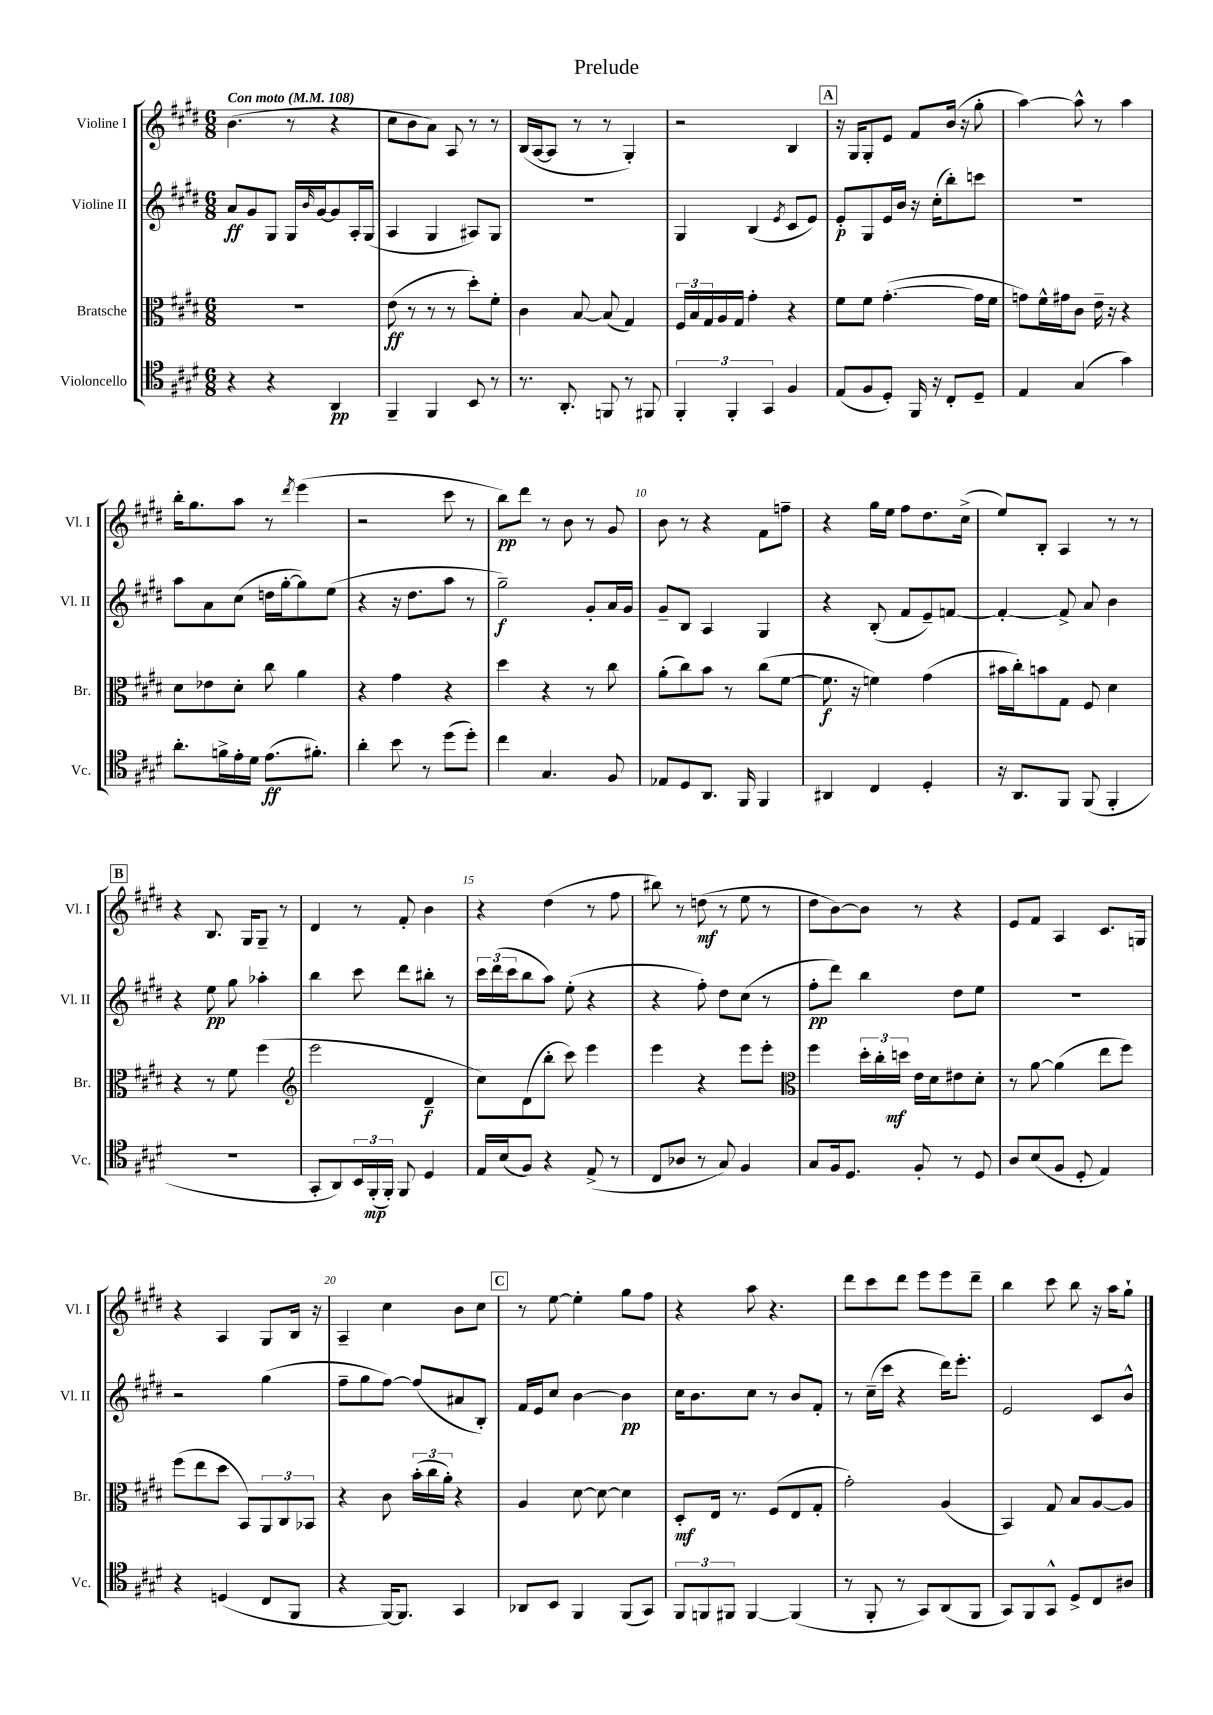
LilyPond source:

\header { title = "Prelude" }
<<
\new StaffGroup <<
\new Staff = "s0" \with { instrumentName = "Violine I" shortInstrumentName = "Vl. I" } {
    \clef treble \key e \major \numericTimeSignature \time 6/8 \tempo "Con moto" 4 = 108
    b'4.( r8 r4 |
    cis''8 b'8 a'8) a8 r8 r8 |
    b16( a16~ a8 r8 r8 gis4-.) |
    r2 b4 |
    \mark \markup { \box "A" } r16 gis16 gis8-. e'8 fis'8 b'16( r16 gis''8-. |
    a''4~) a''8-^ r8 a''4 |
    b''16-. gis''8. a''8 r8 \acciaccatura { dis'''8 } e'''4( |
    r2 cis'''8 r8 |
    b''8\pp) dis'''8 r8 b'8 r8 gis'8 |
    b'8 r8 r4 fis'8 f''8-- |
    r4 gis''16 e''16 fis''8 dis''8. cis''16->( |
    e''8) b8-. a4 r8 r8 |
    \mark \markup { \box "B" } r4 b8. gis16 gis8-- r8 |
    dis'4 r8 fis'8-. b'4 |
    r4 dis''4( r8 fis''8 |
    bis''8) r8 d''8\mf( r8 e''8 r8 |
    dis''8 b'8~) b'8 r8 r4 |
    e'8 fis'8 a4 cis'8. g16 |
    r4 a4 gis8 b16 r16 |
    a4-- cis''4 b'8 cis''8 |
    \mark \markup { \box "C" } r8 e''8~ e''4-. gis''8 fis''8 |
    r4 a''8 r4. |
    dis'''8 cis'''8 dis'''8 e'''8 e'''8 dis'''8-- |
    b''4 cis'''8 b''8 r16 a''16 gis''8-! \bar "|." |
}
\new Staff = "s1" \with { instrumentName = "Violine II" shortInstrumentName = "Vl. II" } {
    \clef treble \key e \major \numericTimeSignature \time 6/8
    a'8\ff gis'8 gis8 gis16 \grace { b'16 } gis'16~ gis'8 a16-. gis16( |
    a4 gis4 ais8) gis8 |
    R2. |
    gis4 b4( \acciaccatura { e'8 } cis'8 e'8) |
    \mark \markup { \box "A" } e'8-.\p gis8 e'16 b'16 r16 cis''16-.( b''8-.) c'''8 |
    R2. |
    a''8 a'8 cis''8( d''16 gis''16~-. gis''8) e''8( |
    r4 r16 dis''8. a''8 r8 |
    gis''2--\f) gis'8-. a'16 gis'16 |
    gis'8-- b8 a4 gis4 |
    r4 b8-.( fis'8 e'8--) f'8~ |
    f'4~-. f'8-> a'8 b'4 |
    \mark \markup { \box "B" } r4 e''8\pp gis''8 aes''4-. |
    b''4 cis'''8 dis'''8 bis''8-. r8 |
    \tuplet 3/2 { cis'''16 dis'''16( cis'''16 } b''8 a''8) e''8-.( r4 |
    r4 fis''8-.) dis''8 cis''8( r8 |
    fis''8-.\pp dis'''8) b''4 dis''8 e''8 |
    R2. |
    r2 gis''4( |
    fis''8-- gis''8 fis''8~) fis''8( ais'8 b8-.) |
    \mark \markup { \box "C" } fis'16 e'16 cis''8 b'4~ b'4\pp |
    cis''16 b'8. cis''8 r8 b'8 fis'8-. |
    r8 cis''16--( cis'''16 r4 dis'''16) e'''8.-. |
    e'2 cis'8 b'8-^ \bar "|." |
}
\new Staff = "s2" \with { instrumentName = "Bratsche" shortInstrumentName = "Br." } {
    \clef alto \key e \major \numericTimeSignature \time 6/8
    r2. |
    e'8\ff( r8 r8 r8 dis''8-.) fis'8-. |
    cis'4 b8~ b8( gis4) |
    \tuplet 3/2 { fis16 b16 gis16 } a16 gis16 gis'4-. r4 |
    \mark \markup { \box "A" } fis'8 fis'8 gis'4.~-.( gis'16 fis'16 |
    g'8) fis'16-^ gis'16 cis'8 e'16-- r16 r4 |
    dis'8 ees'8 dis'8-. cis''8 a'4 |
    r4 gis'4 r4 |
    dis''4 r4 r8 cis''8 |
    a'8-.( cis''8) b'8 r8 cis''8( fis'8~ |
    fis'8.\f r16 f'4) gis'4( |
    bis'16 cis''16-.) b'8 gis8 fis8 dis'4 |
    \mark \markup { \box "B" } r4 r8 fis'8 fis''4( |
    \clef treble e'''2 dis'4--\f |
    cis''8) dis'8( b''8-. cis'''8) e'''4 |
    e'''4 r4 e'''8 e'''8-. |
    \clef alto fis''4 \tuplet 3/2 { dis''16-. cis''16-. d''16\mf } e'16 dis'16 eis'8 dis'8-. |
    r8 a'8~ a'4( e''8 fis''8) |
    fis''8( e''8 dis''8 b,8) \tuplet 3/2 { a,8 cis8 bes,8 } |
    r4 cis'8 \tuplet 3/2 { b'16-.( cis''16 a'16-.) } r4 |
    \mark \markup { \box "C" } a4 dis'8~ dis'8~ dis'4 |
    dis8-.\mf e16 r8. fis8( e8 gis8-. |
    gis'2-.) a4( |
    b,4) gis8 b8 a8~ a8 \bar "|." |
}
\new Staff = "s3" \with { instrumentName = "Violoncello" shortInstrumentName = "Vc." } {
    \clef tenor \key e \major \numericTimeSignature \time 6/8
    r4 r4 a,4\pp |
    fis,4-- fis,4 b,8 r8 |
    r8. a,8.-. f,8 r8 fis,8 |
    \tuplet 3/2 { fis,4-. fis,4-. gis,4 } fis4 |
    \mark \markup { \box "A" } e8( fis8 dis8-.) fis,16 r16 cis8-. dis8-- |
    e4 gis4( gis'4) |
    a'8.-. f'16-> e'16-. dis'16 e'8.\ff( fis'8.-.) |
    a'4-. b'8 r8 dis''8( dis''8-.) |
    cis''4 gis4. fis8 |
    ees8 dis8 a,8. fis,16 fis,4 |
    ais,4 cis4 dis4-. |
    r16 a,8. fis,8 fis,8( fis,4-. |
    \mark \markup { \box "B" } R2. |
    gis,8-. a,8) \tuplet 3/2 { b,16 fis,16-.\mp( fis,16-.) } fis,8 dis4 |
    e16 b16( fis8) r4 e8->( r8 |
    cis8 aes8 r8 gis8) fis4 |
    gis8 fis16 dis8. fis8-. r8 dis8 |
    a8 b8( fis8 dis8-. e4) |
    r4 d4( cis8 fis,8 |
    r4 fis,16~) fis,8. gis,4 |
    \mark \markup { \box "C" } aes,8 b,8 fis,4 fis,8( gis,8) |
    \tuplet 3/2 { fis,8 f,8 fis,8 } fis,4~ fis,4( |
    r8 fis,8-. r8 gis,8) a,8( fis,8 |
    gis,8) fis,8 gis,8-^ dis8-> cis8 ais8 \bar "|." |
}
>>
>>
\layout { \context { \Score \override BarNumber.break-visibility = ##(#f #t #t) barNumberVisibility = #(every-nth-bar-number-visible 5) } }
